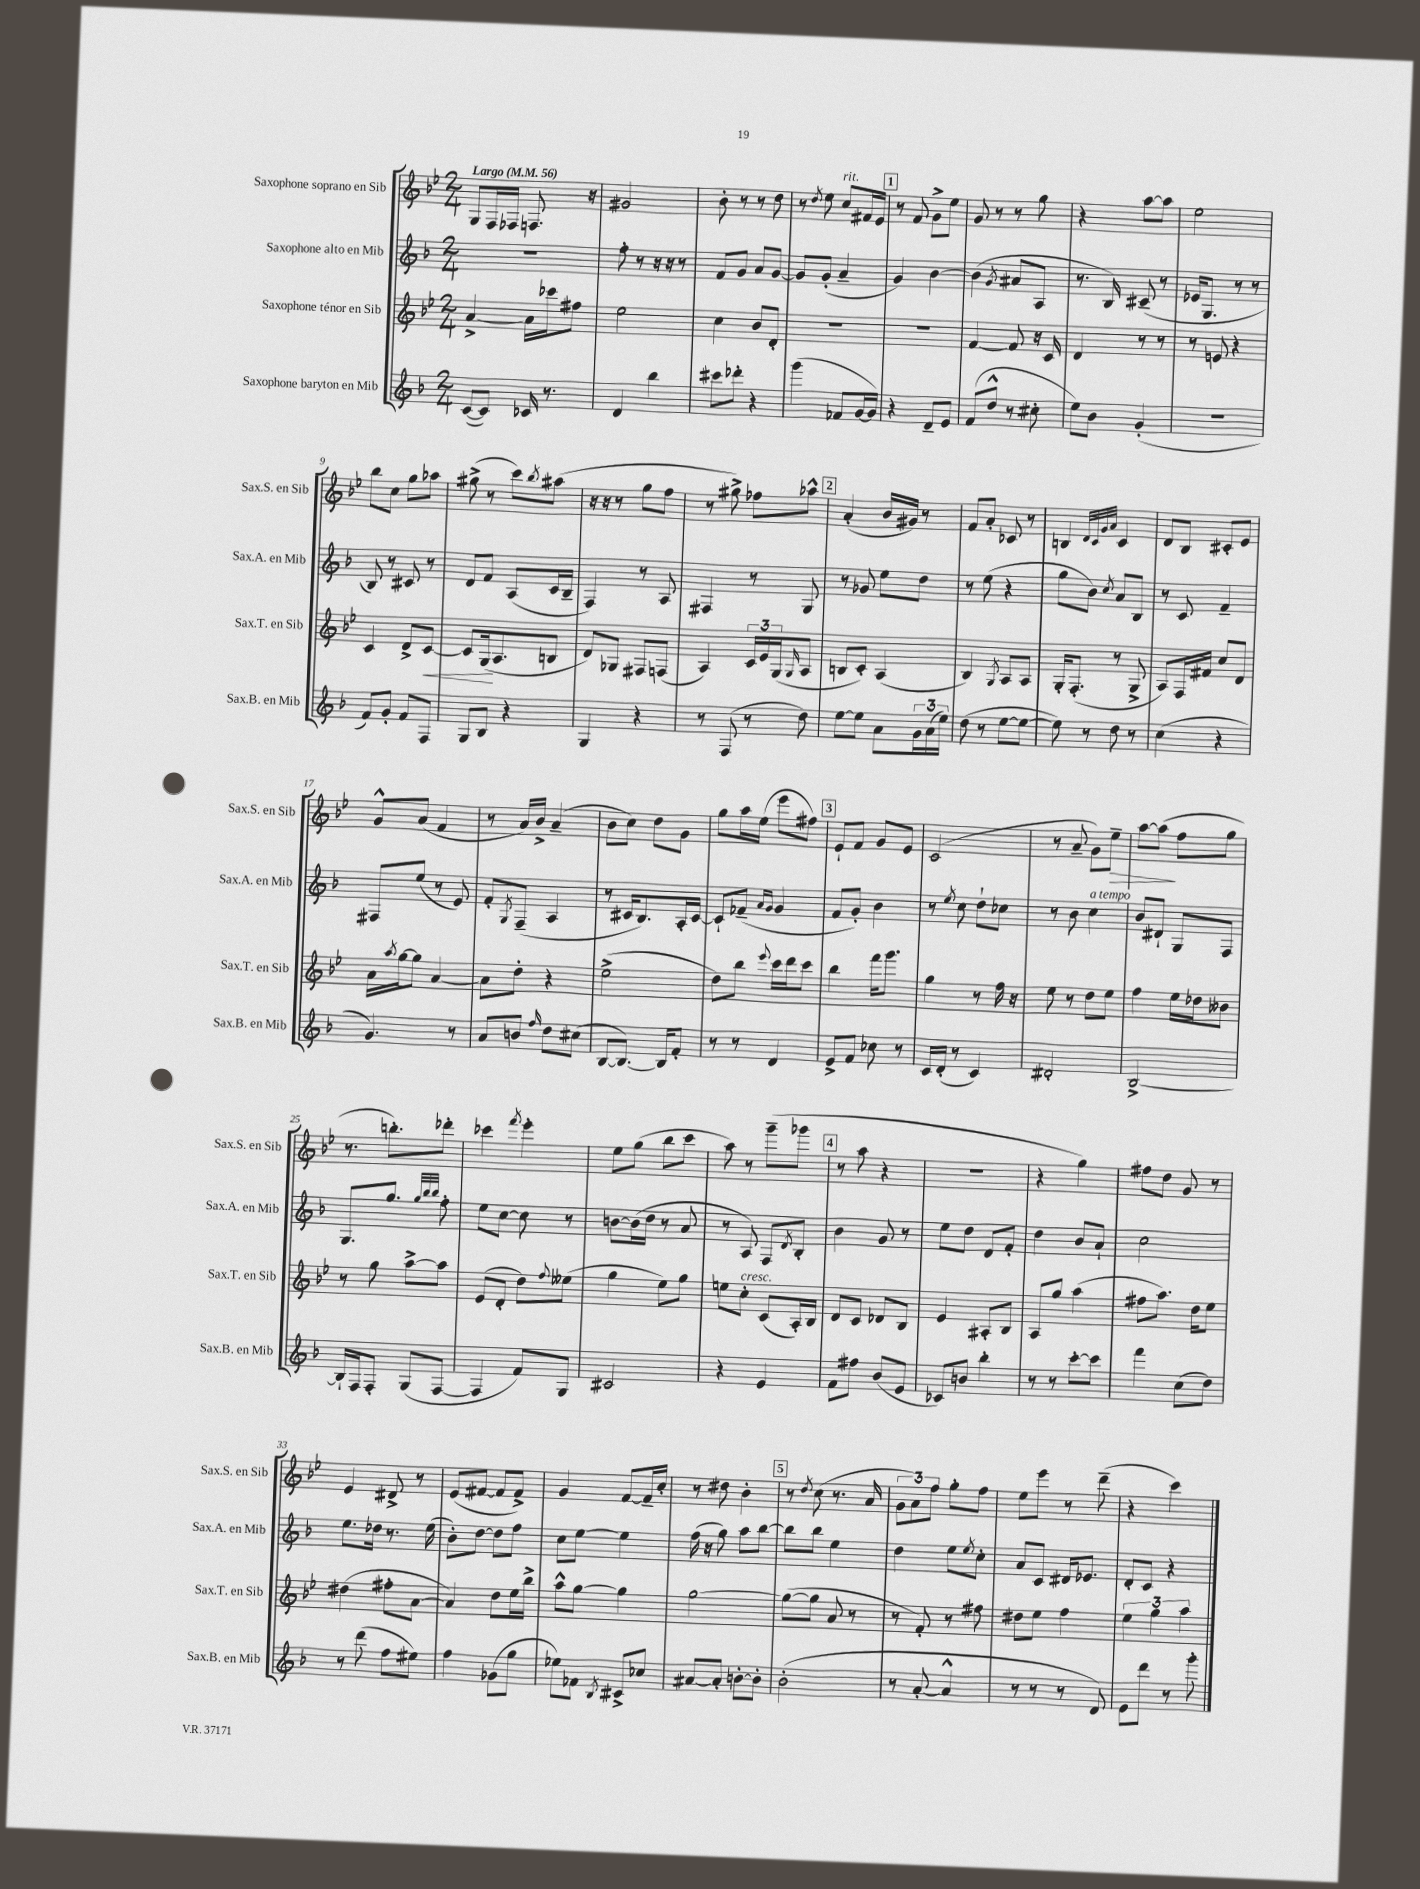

**kern	**kern	**dynam	**kern	**kern	**dynam
*part4	*part3	*part3	*part2	*part1	*part1
*staff4	*staff3	*staff3	*staff2	*staff1	*staff1
*I"Saxophone baryton en Mib	*I"Saxophone ténor en Sib	*	*I"Saxophone alto en Mib	*I"Saxophone soprano en Sib	*
*I'Sax.B. en Mib	*I'Sax.T. en Sib	*	*I'Sax.A. en Mib	*I'Sax.S. en Sib	*
*clefG2	*clefG2	*	*clefG2	*clefG2	*
*k[b-]	*k[b-e-]	*	*k[b-]	*k[b-e-]	*
*M2/4	*M2/4	*	*M2/4	*M2/4	*
*MM56	*MM56	*	*MM56	*MM56	*
=1	=1	=1	=1	=1	=1
!	!	!	!	!LO:TX:a:B:t=Largo	!
([8c/L	[4a^/	.	2r	8G/L	.
8c/J])	.	.	.	16F/L	.
.	.	.	.	16F-X/JJ	.
16c-X/	16a\LL]	.	.	8.Fn/	.
8.r	16ccc-X\J	.	.	.	.
.	8ff#X\J	.	.	.	.
.	.	.	.	16r	.
=2	=2	=2	=2	=2	=2
4d/	2ee-\	.	8ff'\	2g#X/	.
.	.	.	8r	.	.
4bb-\	.	.	16r	.	.
.	.	.	16r	.	.
.	.	.	8r	.	.
=3	=3	=3	=3	=3	=3
8ccc#X\L	4cc\	.	8f/L	8b-'\	.
8ddd-X'\J	.	.	8g/J	8r	.
4r	8b-/L	.	8a/L	8r	.
.	8d'/J	.	[8g/J	8dd\	.
=4	=4	=4	=4	=4	=4
(4ggg\	2r	.	8g/L]	8r	.
.	.	.	.	8qdd/	.
.	.	.	(8g'/J	8ee-\	.
!	!	!	!	!LO:TX:a:i:t=rit.	!
8f-X/L	.	.	4a~/	8cc/L	.
[16g/L	.	.	.	16f#X/L	.
16g/JJ])	.	.	.	16e-/JJ	.
!!LO:REH:place=s1:t=1
=5	=5	=5	=5	=5	=5
4r	2r	.	4g/)	8r	.
.	.	.	.	8f/	.
8d~/L	.	.	[4b-\	8g^\L	.
8e/J	.	.	.	8ee-\J	.
=6	=6	=6	=6	=6	=6
(8f/L	[4f/	.	(4b-\]	8g/	.
8dd^^/J	.	.	.	8r	.
.	.	.	8qg/	.	.
8r	8f/]	.	8a#X/L	8r	.
8cc#X'\	16r	.	8A/J	8gg\	.
.	16c/	.	.	.	.
=7	=7	=7	=7	=7	=7
8ee\L)	4d/	.	8.r	4r	.
8b-\J	.	.	.	.	.
.	.	.	16B-/)	.	.
(4g'/	8r	.	(8c#X~/	[8aa\L	.
.	8r	.	8r	8aa\J]	.
=8	=8	=8	=8	=8	=8
2r	8r	.	16e-X/KL	2ee-\	.
.	.	.	8.G/J	.	.
.	8en/	.	.	.	.
.	4r	.	8r	.	.
.	.	.	8r	.	.
!!LO:LB:g=z
=9	=9	=9	=9	=9	=9
8f/L)	4c/	.	8B-/)	8bb-\L	.
8g'/J	.	.	8r	8cc\J	.
8f/L	8d^/L	.	8c#X/	8gg\L	.
!	!	!LO:HP:b	!	!	!
8F/J	[8c/J	<	8r	8aa-X\J	.
=10	=10	=10	=10	=10	=10
8G/L	8c/L]	.	8d/L	(8gg#X^\	.
8B-/J	(16G/k	.	8f/J	8r	.
.	8.A/	[	.	.	.
4r	.	.	(8A/L	8ccc\L)	.
.	.	.	.	8qbb-/	.
.	8Bn/J	.	16c/L	(8aa#X\J	.
.	.	.	16B-~/JJ	.	.
=11	=11	=11	=11	=11	=11
4G/	8d/L)	.	4F/)	16r	.
.	.	.	.	16r	.
.	8G-X/J	.	.	8r	.
4r	8F#X/L	.	8r	8gg\L	.
.	(8Fn/J	.	8A/	8ff\J	.
=12	=12	=12	=12	=12	=12
8r	4A/)	.	4F#X/	8r	.
(8F/	.	.	.	8gg#X^\)	.
8r	24c/LL	.	8r	8ff-X\L	.
.	24e-/	.	.	.	.
.	(24G/J	.	.	.	.
.	16qqG/	.	.	.	.
8dd\)	8A/J	.	8G/	8aa-X^^\J	.
!!LO:REH:place=s1:t=2
=13	=13	=13	=13	=13	=13
[8ee\L	8Bn/L	.	8r	(4a'/	.
8ee\J]	8c'/J)	.	8g-X/	.	.
8a\L	(4A/	.	8ee\L	16b-/LL	.
.	.	.	.	16g#X/JJ)	.
24g\L	.	.	8dd\J	8r	.
(24a\	.	.	.	.	.
24ee\JJ)	.	.	.	.	.
=14	=14	=14	=14	=14	=14
(8dd\	4B-/)	.	8r	8f/L	.
8r	.	.	(8ee\	8a'/J	.
.	8qG/	.	.	.	.
[8ee\L	8A/L	.	4r	8c-X/	.
8ee\J_	8A/J	.	.	8r	.
=15	=15	=15	=15	=15	=15
8ee\])	16G'/KL	.	8gg\L	4Bn/	.
.	(8.F'/J	.	.	.	.
8r	.	.	8b-\J)	.	.
.	.	.	.	32qqd/LLL	.
.	.	.	.	32qqc/	.
.	.	.	.	32qqg/	.
.	.	.	8qcc/	32qqa/JJJ	.
8dd\	8r	.	8a/L	4c/	.
8r	8G^/	.	8B-/J	.	.
=16	=16	=16	=16	=16	=16
(4cc\	8A/L)	.	8r	8d/L	.
.	16F/L	.	8c/	8B-/J	.
.	16f#X/JJ	.	.	.	.
4r	8cc/L	.	4f~/	8c#X'/L	.
.	8d/J	.	.	8e-/J	.
!!LO:LB:g=z
=17	=17	=17	=17	=17	=17
4.g/)	16a\LL	.	8F#X/L	8g^^/L	.
.	8qaa/	.	.	.	.
.	[16gg\J	.	.	.	.
.	8gg\J]	.	(8ee/J	(8a/J	.
.	[4a/	.	8r	4f/	.
8r	.	.	8e/)	.	.
=18	=18	=18	=18	=18	=18
8a/L	8a\L]	.	8f'/L	8r	.
.	.	.	8qG/	.	.
8bn/J	8dd'\J	.	(8F~/J	16a/LL)	.
.	.	.	.	16b-^/JJ	.
16qqff/	.	.	.	.	.
8dd\L	4r	.	4A/	(4a~/	.
(8cc#X\J	.	.	.	.	.
=19	=19	=19	=19	=19	=19
[8B-/L	(2ee-^\	.	8r	8b-\L	.
8.B-/J_)	.	.	16c#X/KL	8cc\J)	.
.	.	.	8.B-/)	.	.
.	.	.	.	8dd\L	.
16B-/KL]	.	.	.	.	.
8f'/J	.	.	16A'/L	8g\J	.
.	.	.	[16c#/JJ	.	.
=20	=20	=20	=20	=20	=20
8r	8dd\L)	.	8c#`/L]	8gg\L	.
8r	8bb-\J	.	(8f-X~/J	16aa\L	.
.	.	.	.	(16ee-\JJ	.
.	.	.	16qqa/LL	.	.
.	8qqeee-/	.	16qqg/JJ	.	.
4d/	16ccc\LL	.	4g/	8eee-\L	.
.	16ddd\J	.	.	.	.
.	8ccc\J	.	.	8ff#X\J)	.
!!LO:REH:place=s1:t=3
=21	=21	=21	=21	=21	=21
8e^/L	4bb-\	.	8f/L	8e-`/L	.
8f/J	.	.	8g'/J)	8f/J	.
8cc-X\	16fff\KL	.	4b-\	8g/L	.
.	8.ggg\J	.	.	.	.
8r	.	.	.	8e-/J	.
=22	=22	=22	=22	=22	=22
16c/LL	4gg\	.	8r	(2c/	.
(16d'/JJ	.	.	.	.	.
.	.	.	8qee/	.	.
8r	.	.	8cc\	.	.
4c/)	8r	.	8dd`\L	.	.
.	16ff\	.	8cc-X\J	.	.
.	16r	.	.	.	.
=23	=23	=23	=23	=23	=23
2d#X'/	8ee-\	.	8r	8r	.
.	8r	.	8b-\	8a~/	.
!	!	!	!LO:TX:a:i:t=a tempo	!	!
.	8dd\L	.	4cc\	8g\L)	.
!	!	!	!	!	!LO:HP:b
.	8ee-\J	.	.	8ee-~\J	>
=24	=24	=24	=24	=24	=24
[2B-^/	4ff\	.	8b-/L	[8aa\L	.
.	.	.	8d#X`/J	(8aa\J]	.
.	16ee-\LL	.	8G/L	8ff\L	]
.	16dd-X\J	.	.	.	.
.	8b--X\J	.	8F/J	8gg\J	.
!!LO:LB:g=z
=25	=25	=25	=25	=25	=25
16B-`/LL]	8r	.	8.G/L	8.r	.
16F/J	.	.	.	.	.
8F'/J	8gg\	.	.	.	.
.	.	.	8.gg/J	8.bbn'\L)	.
(8G/L	[8aa^\L	.	.	.	.
.	.	.	32qqgg/LLL	.	.
.	.	.	32qqbb-/	.	.
.	.	.	32qqbb-/JJJ	.	.
[8F/J	8aa\J]	.	8ff'\	8ddd-X'\J	.
=26	=26	=26	=26	=26	=26
4F/]	(8e-/L	.	8ee\L	4ccc-X\	.
.	8d'/J	.	[8cc\J	.	.
.	.	.	.	8qfff/	.
8f/L)	8dd\L)	.	8cc\]	4eee-'\	.
.	8qqff/	.	.	.	.
8G/J	(8ee--X\J	.	8r	.	.
=27	=27	=27	=27	=27	=27
2c#X/	4gg\	.	[8bn\L	8ee-\L	.
.	.	.	(16b\L]	(8gg\J	.
.	.	.	16dd\JJ	.	.
.	8ee-\L)	.	8r	8bb-\L	.
.	8gg\J	.	8a/	8ccc\J	.
=28	=28	=28	=28	=28	=28
4r	8een\L	.	8r	8aa\)	.
!	!LO:TX:a:i:t=cresc.	!	!	!	!
.	8cc'\J	.	8A/)	8r	.
4e/	(8c/L	.	8F/L	(8ggg~\L	.
.	.	.	8qd/	.	.
.	16A'/L)	.	8B-'/J	8ggg-X\J	.
.	16B-/JJ	.	.	.	.
!!LO:REH:place=s1:t=4
=29	=29	=29	=29	=29	=29
8f\L	8d/L	.	4b-\	8r	.
8ff#X\J	8c/J	.	.	8aa\	.
(8b-/L	8d-X/L	.	8g/	4r	.
8e/J	8B-/J	.	8r	.	.
=30	=30	=30	=30	=30	=30
8c-X/L)	4e-/	.	8ee\L	2r	.
8bn/J	.	.	8dd\J	.	.
4bb-'\	8A#X'/L	.	8d/L	.	.
.	8B-/J	.	8f'/J	.	.
=31	=31	=31	=31	=31	=31
8r	8A/L	.	4dd\	4r	.
8r	8gg/J	.	.	.	.
[8ccc'\L	(4aa\	.	8b-/L	4gg\)	.
8ccc\J]	.	.	8a`/J	.	.
=32	=32	=32	=32	=32	=32
4fff\	8ff#X\L	.	2cc\	8ff#X\L	.
.	8.aa\J)	.	.	8dd\J	.
(8cc\L	.	.	.	8g/	.
.	16dd\KL	.	.	.	.
8dd\J)	8ee-\J	.	.	8r	.
!!LO:LB:g=z
=33	=33	=33	=33	=33	=33
8r	(4dd#X\	.	8.ee\L	4e-/	.
(8ddd\	.	.	.	.	.
.	.	.	16dd-X\Jk	.	.
8ff\L	8ff#X'\L	.	8.r	8d#X^/	.
8ee#X\J)	[8a\J	.	.	8r	.
.	.	.	(16ee\	.	.
=34	=34	=34	=34	=34	=34
4ff\	4a/])	.	8b-'\L)	(8e-/L	.
.	.	.	[8dd\J	[8f#X/J	.
(8g-X\L	8dd\L	.	8dd\L]	8f#/L]	.
8gg\J	16ee-\L	.	8ff\J	8f#^/J)	.
.	16bb-^\JJ	.	.	.	.
=35	=35	=35	=35	=35	=35
8ee-X\L)	8aa^^\L	.	8cc\L	4g/	.
8f-X\J	[8gg\J	.	[8ee\J	.	.
8qB-/	.	.	.	.	.
8c#X^/L	4gg\]	.	4ee\]	[8f/L	.
8cc-X/J	.	.	.	16f~/L]	.
.	.	.	.	16cc'/JJ	.
=36	=36	=36	=36	=36	=36
[8a#X/L	[2gg\	.	(16ff\	8r	.
.	.	.	16r	.	.
8a#'/J]	.	.	8gg\)	8dd#X\	.
[8bn'\L	.	.	8aa\L	4b-'\	.
8b'\J]	.	.	[8bb-\J	.	.
!!LO:REH:place=s1:t=5
=37	=37	=37	=37	=37	=37
(2b-'\	(8gg\L_	.	8bb-\L]	8r	.
.	.	.	.	8qdd/	.
.	8gg\J]	.	8bb-\J	(8cc\	.
.	8a/	.	4ee\	8.r	.
.	8r	.	.	.	.
.	.	.	.	16a/	.
=38	=38	=38	=38	=38	=38
8r	8r	.	4dd\	12g\L	.
.	.	.	.	12a\)	.
[8a'/	8f'/)	.	.	.	.
.	.	.	.	12ff\J	.
4a^^/]	8r	.	8ee\L	8gg'\L	.
.	.	.	8qee/	.	.
.	8ff#X\	.	8cc'\J	8ff\J	.
=39	=39	=39	=39	=39	=39
8r	8dd#X\L	.	8a/L	8ee-\L	.
8r	8ee-\J	.	8c/J	8eee-\J	.
8r	4ff\	.	16d#X/KL	8r	.
.	.	.	8.e-X/J	.	.
8d/)	.	.	.	(8ddd~\	.
=40	=40	=40	=40	=40	=40
8e\L	6ee-\	.	8d'/L	4r	.
8ddd\J	.	.	8c/J	.	.
.	6gg\	.	.	.	.
8r	.	.	4r	4ccc\)	.
.	6aa\	.	.	.	.
8ggg'\	.	.	.	.	.
==	==	==	==	==	==
*-	*-	*-	*-	*-	*-
